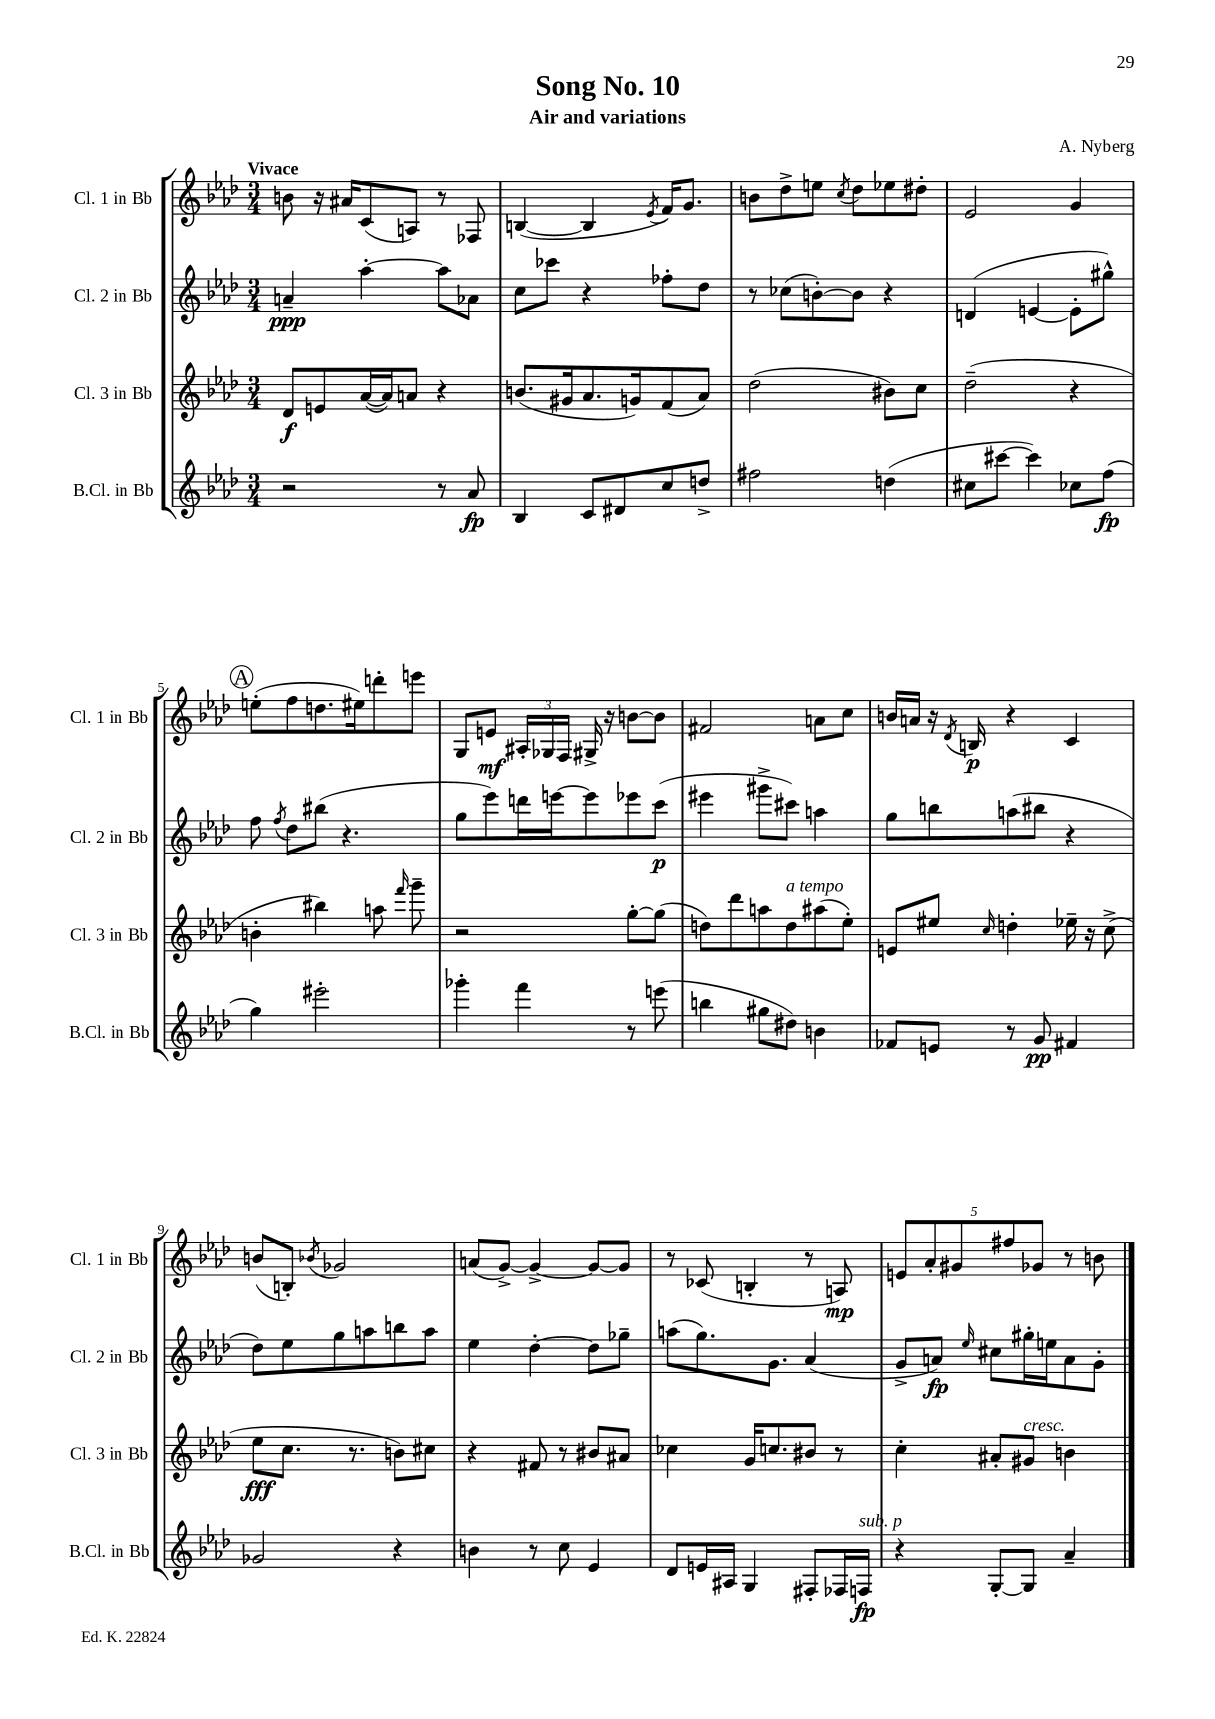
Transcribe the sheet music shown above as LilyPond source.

\header { title = "Song No. 10" composer = "A. Nyberg" subtitle = "Air and variations" }
<<
\new StaffGroup <<
\new Staff = "s0" \with { instrumentName = "Cl. 1 in Bb" shortInstrumentName = "Cl. 1 in Bb" } {
    \clef treble \key aes \major \numericTimeSignature \time 3/4 \tempo "Vivace"
    \autoBeamOff b'8 r16 ais'16[ c'8( a8]) r8 fes8 |
    b4~( b4 \acciaccatura { ees'8 } f'16[) g'8.] |
    b'8[ des''8-> e''8] \acciaccatura { c''8 } des''8[ ees''8 dis''8]-. |
    ees'2 g'4 |
    \mark \markup { \circle "A" } e''8[-.( f''8 d''8. eis''16) d'''8-. e'''8] |
    g8[ e'8]\mf \tuplet 3/2 { ais16[-. ges16 f16] } gis16-> r16 b'8[~ b'8] |
    fis'2 a'8[ c''8] |
    b'16[ a'16] r16 \acciaccatura { des'8 } b16\p r4 c'4 |
    b'8[( b8]-.) \acciaccatura { bes'8 } ges'2 |
    a'8[( g'8]~->) g'4~-> g'8[~ g'8] |
    r8 ces'8( b4-. r8 a8\mp) |
    \tuplet 5/4 { e'8[ aes'8-. gis'8 fis''8 ges'8] } r8 b'8 \bar "|." |
}
\new Staff = "s1" \with { instrumentName = "Cl. 2 in Bb" shortInstrumentName = "Cl. 2 in Bb" } {
    \clef treble \key aes \major \numericTimeSignature \time 3/4
    \autoBeamOff a'4--\ppp aes''4~-. aes''8[ aes'8] |
    c''8[ ces'''8] r4 fes''8[-. des''8] |
    r8 ces''8[( b'8~-.) b'8] r4 |
    d'4( e'4~ e'8[-. gis''8]-^) |
    \mark \markup { \circle "A" } f''8 \acciaccatura { f''8 } des''8[ bis''8]( r4. |
    g''8[ ees'''8) d'''16 e'''16~ e'''8 ees'''8 c'''8]\p( |
    eis'''4 gis'''8[-> cis'''8]) a''4 |
    g''8[ b''8 a''8( bis''8] r4 |
    des''8[) ees''8 g''8 a''8 b''8 a''8] |
    ees''4 des''4~-. des''8[ ges''8]-- |
    a''8[( g''8.) g'8.] aes'4( |
    g'8[-> a'8]\fp) \grace { ees''16 } cis''8[ gis''16-. e''16 a'8 g'8]-. \bar "|." |
}
\new Staff = "s2" \with { instrumentName = "Cl. 3 in Bb" shortInstrumentName = "Cl. 3 in Bb" } {
    \clef treble \key aes \major \numericTimeSignature \time 3/4
    \autoBeamOff des'8[\f e'8 aes'16~( aes'16) a'8] r4 |
    b'8.[( gis'16 aes'8. g'16) f'8( aes'8]) |
    des''2( bis'8[) c''8] |
    des''2--( r4 |
    \mark \markup { \circle "A" } b'4-. bis''4) a''8 \grace { f'''16 } g'''8-- |
    r2 g''8[~-. g''8]( |
    d''8[) des'''8 a''8 d''8^\markup { \italic "a tempo" } ais''8( ees''8]-.) |
    e'8[ eis''8] \grace { c''16 } d''4-. ees''16-- r16 c''8->( |
    ees''8[\fff c''8.] r8. b'8[) cis''8] |
    r4 fis'8 r8 bis'8[ ais'8] |
    ces''4 g'16[ c''8. bis'8] r8 |
    c''4-. ais'8[-. gis'8]^\markup { \italic "cresc." } b'4 \bar "|." |
}
\new Staff = "s3" \with { instrumentName = "B.Cl. in Bb" shortInstrumentName = "B.Cl. in Bb" } {
    \clef treble \key aes \major \numericTimeSignature \time 3/4
    \autoBeamOff r2 r8 aes'8\fp |
    bes4 c'8[ dis'8 c''8 d''8]-> |
    fis''2 d''4( |
    cis''8[ cis'''8]~ cis'''4) ces''8[ f''8]\fp( |
    \mark \markup { \circle "A" } g''4) eis'''2-. |
    ges'''4-. f'''4 r8 e'''8( |
    b''4 gis''8[ dis''8]) b'4 |
    fes'8[ e'8] r8 g'8\pp fis'4 |
    ges'2 r4 |
    b'4 r8 c''8 ees'4 |
    des'8[ e'16 ais16] g4 fis8[-. fes16 f16]\fp^\markup { \italic "sub. p" } |
    r4 g8[~-. g8] aes'4-- \bar "|." |
}
>>
>>
